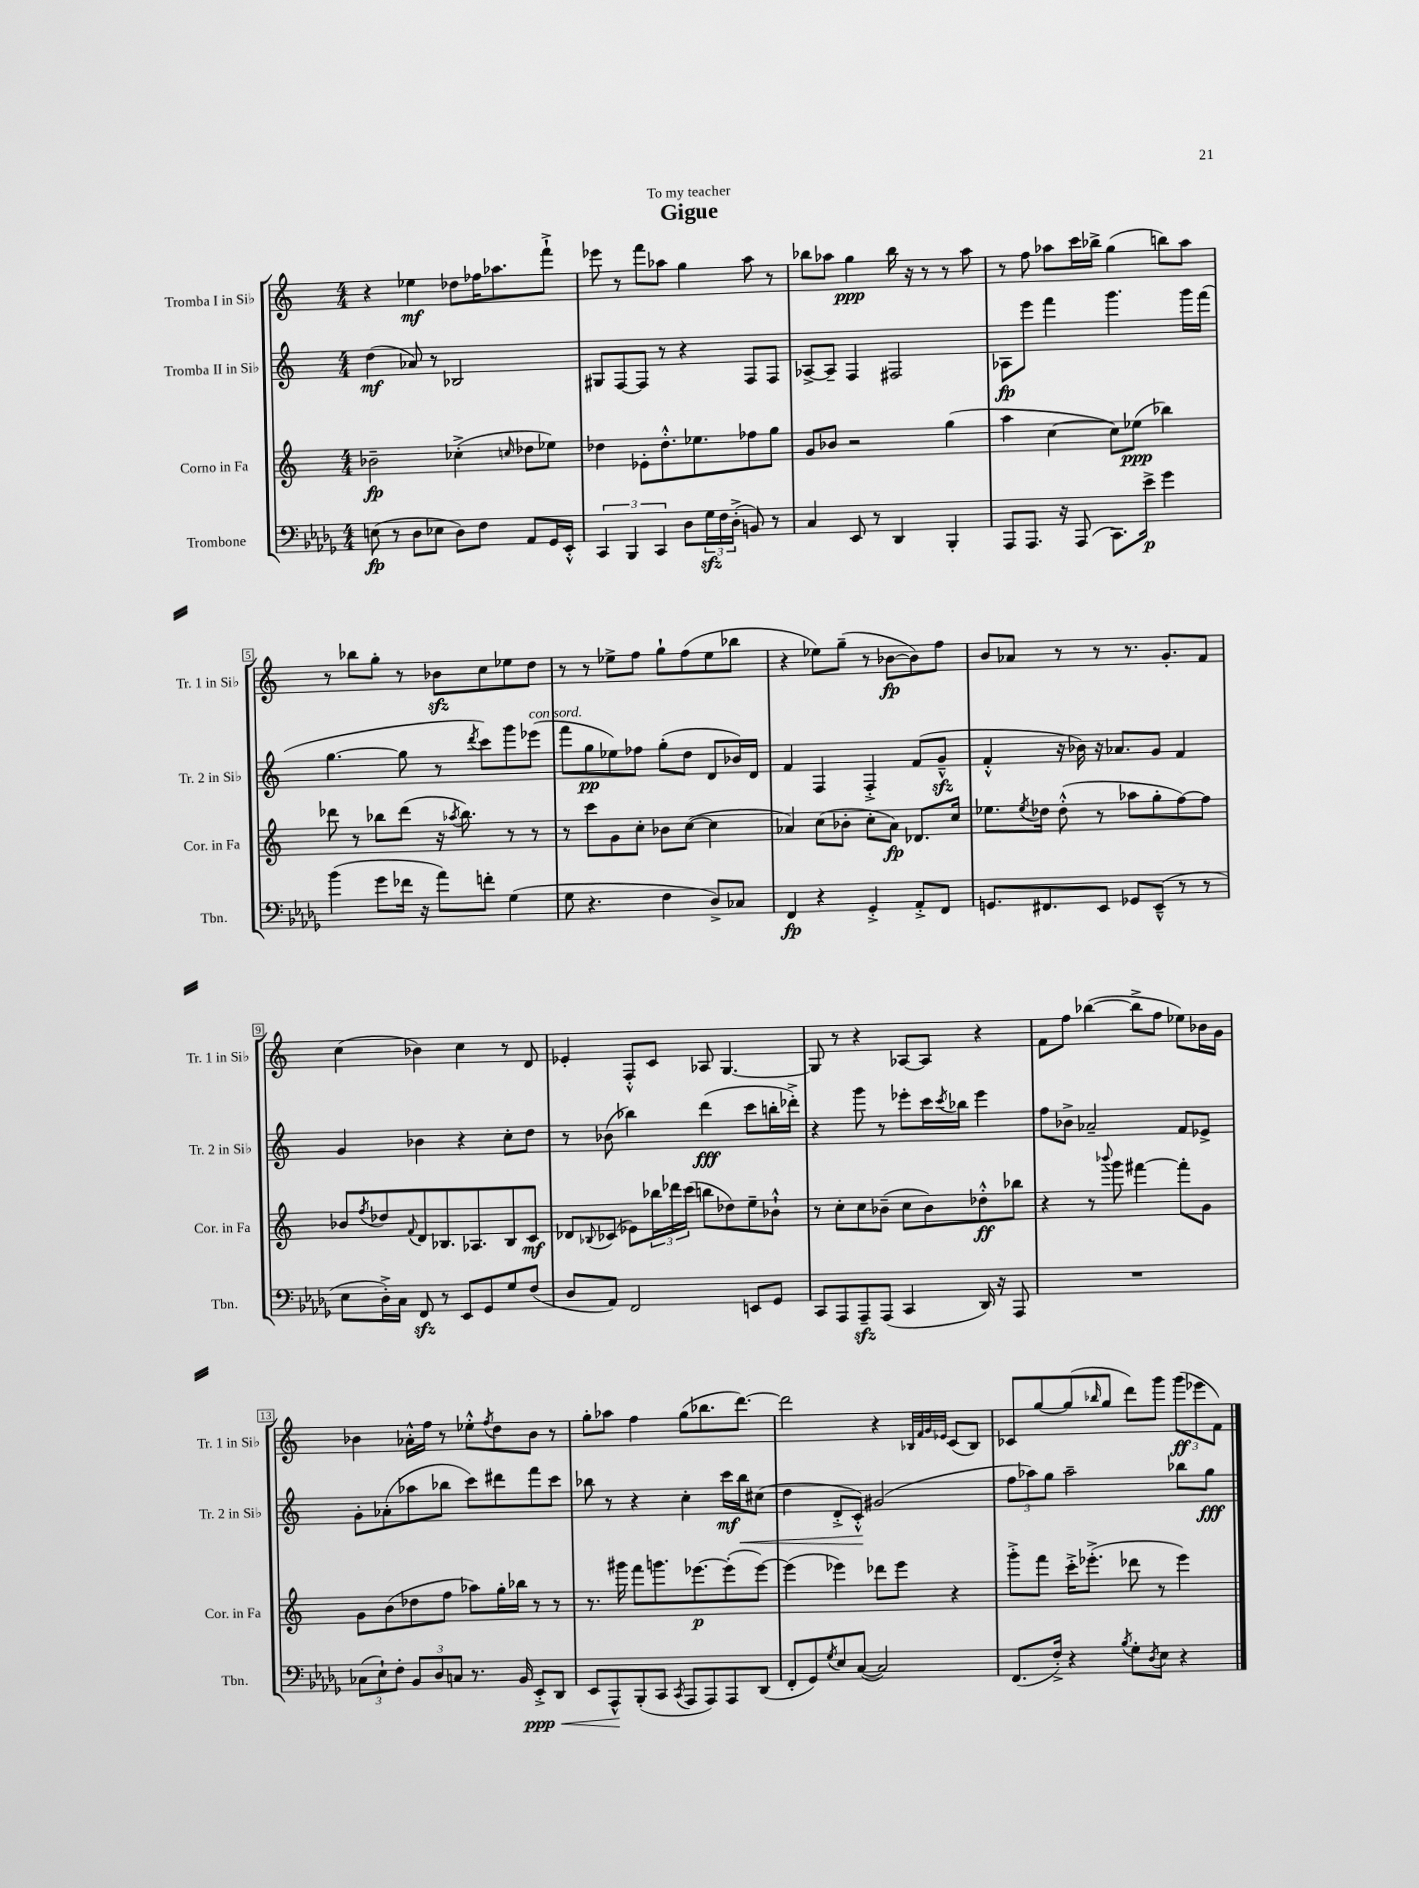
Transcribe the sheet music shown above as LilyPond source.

\header { title = "Gigue" dedication = "To my teacher" }
<<
\new StaffGroup <<
\new Staff = "s0" \with { instrumentName = "Tromba I in Sib" shortInstrumentName = "Tr. 1 in Sib" } {
    \clef treble \key c \major \numericTimeSignature \time 4/4
    r4 ees''4\mf des''8 fes''16 aes''8. f'''8-!-> |
    ees'''8 r8 f'''8 aes''8 g''4 aes''8 r8 |
    bes''8 aes''8 g''4\ppp bes''16 r16 r8 r8 aes''8 |
    r8 f''8 aes''8 c'''16 bes''16-> g''4( b''8) aes''8 |
    r8 bes''8 g''8-. r8 bes'8\sfz c''8 ees''8 d''8 |
    r8 r8 ees''8-> f''8 g''8-! f''8( ees''8 bes''8 |
    r4 ees''8) g''8--( r8 bes'8~\fp bes'8) f''8 |
    b'8 aes'8 r8 r8 r8. g'8.-. f'8 |
    c''4( bes'4) c''4 r8 d'8 |
    ees'4-. f8-.-^ c'8 aes8 g4.~ |
    g8 r8 r4 aes8~ aes8 r4 |
    f'8 f''8 bes''4~( bes''8-> f''8 ees''8) bes'16 g'16 |
    bes'4 aes'16-.-^ f''16 r8 ees''8-.-^ \acciaccatura { f''8 } d''8 bes'8 r8 |
    g''8-. aes''8 f''4 g''8( bes''8. d'''8.~) |
    d'''2 r4 \grace { bes32 f'32 g'32 ees'32 } c'8( bes8) |
    ces'8 g''8~ g''8( \grace { bes''16 } g''8 d'''8) g'''8 \tuplet 3/2 { g'''8\ff( ees'''8 f'8) } \bar "|." |
}
\new Staff = "s1" \with { instrumentName = "Tromba II in Sib" shortInstrumentName = "Tr. 2 in Sib" } {
    \clef treble \key c \major \numericTimeSignature \time 4/4
    d''4\mf( aes'8) r8 bes2 |
    gis8 f8~ f8 r8 r4 f8 f8 |
    aes8~-> aes8-- f4 fis2 |
    aes8\fp e'''8 f'''4 g'''4. g'''16 f'''16( |
    g''4.~ g''8 r8 \acciaccatura { d'''8 } c'''8) g'''8 ees'''8^\markup { \italic "con sord." }( |
    f'''8 g''8\pp ees''8) fes''8 g''8-.( d''8 d'8 bes'16) d'16 |
    f'4 f4 f4-.-> f'8( g'8---^\sfz |
    f'4-.-^ r16 bes'16) r16 aes'8. g'8 f'4 |
    g'4 bes'4 r4 c''8-. d''8 |
    r8 bes'8( bes''4) d'''4\fff( c'''8 b''16-. des'''16-.->) |
    r4 g'''8 r8 ees'''8-. c'''16 \acciaccatura { c'''8 } bes''16 ees'''4 |
    f''8 bes'8-> aes'2-- f'8 ees'8-> |
    g'8-. aes'8-.( aes''8 bes''8 c'''8) dis'''8 f'''8 c'''8 |
    bes''8 r8 r4 c''4-. c'''16\mf bes''16\< cis''8( |
    d''4 d'8-.-> c'8-.-^\!) gis'2( |
    \tuplet 3/2 { f''8 aes''8) g''8 } aes''2-- bes''8 g''8\fff \bar "|." |
}
\new Staff = "s2" \with { instrumentName = "Corno in Fa" shortInstrumentName = "Cor. in Fa" } {
    \clef treble \key c \major \numericTimeSignature \time 4/4
    bes'2--\fp ces''4-.->( \grace { c''16 } des''8 ees''8) |
    des''4 ees'8-. des''8.-.-^ ees''8. fes''8 g''8 |
    g'8 bes'8 r2 g''4( |
    a''4 c''4~ c''8) ees''8\ppp( bes''4) |
    des'''8 r8 bes''8 des'''8( r16 \acciaccatura { aes''8 } bes''8.) r8 r8 |
    r8 c'''8 g'8 c''8-. bes'8 c''8~( c''4 |
    aes'4) c''8( bes'8-. c''8-. aes'8\fp) des'8. c''16 |
    ees''8. \acciaccatura { ees''8 } des''16 des''8-.-^( r8 aes''8 g''8-. f''8~) f''8 |
    bes'8 \acciaccatura { f''8 } des''8 \appoggiatura { f'8 } d'8 bes8. aes8. bes8 c'8\mf |
    des'8 \appoggiatura { bes8 } ces'8( ees'8) \tuplet 3/2 { bes''16 des'''16 c'''16( } b''8 des''8) e''8-- bes'8-!-^ |
    r8 c''8-. c''8 bes'8--( c''8 bes'8) des''8-.-^\ff bes''8 |
    r4 r8 \appoggiatura { bes'''8 } g'''8 fis'''4~ fis'''8-. g'8 |
    g'8 b'8( des''8 f''8 aes''8) g''16-. bes''16 r8 r8 |
    r8. gis'''16 f'''8 g'''8. ees'''8.~\p ees'''8-.( ees'''8~) |
    ees'''4( ees'''4) des'''8 ees'''8 r4 |
    g'''8-.-> f'''8 c'''16-.-> ees'''8.-.->( des'''8 r8 ees'''4) \bar "|." |
}
\new Staff = "s3" \with { instrumentName = "Trombone" shortInstrumentName = "Tbn." } {
    \clef bass \key des \major \numericTimeSignature \time 4/4
    e8\fp( r8 des8 ees8 des8) f8 aes,8 ges,16 ees,16-.-^ |
    \tuplet 3/2 { c,4 bes,,4 c,4 } des8 \tuplet 3/2 { ges16\sfz f16 des16-.->( } b,8) r8 |
    c4 ees,8 r8 des,4 bes,,4-. |
    aes,,8 aes,,8. r16 aes,,8( c,8.) ees'16->\p ges'4 |
    bes'4( ges'8 fes'16 r16 aes'8) f'8-. ges4( |
    ges8 r4. f4 des8->) ces8 |
    f,4\fp r4 ges,4-.-> aes,8-.-> f,8 |
    g,8. fis,8. ees,8 ges,8 ees,8---^( r8 r8 |
    ees8 des16-.->) c16 f,8\sfz r8 ees,8 ges,8 ges8 f8( |
    des8 aes,8) f,2 e,8 ges,8 |
    c,8 aes,,8 aes,,8--\sfz aes,,8( c,4 des,16) r16 aes,,8 |
    R1 |
    \tuplet 3/2 { ces8( ees8-!) f8-. } \tuplet 3/2 { bes,8 des8 c8 } r8. bes,16 ees,8-.->\ppp\< des,8 |
    ees,8 aes,,8-^\! bes,,8-.( c,8 \acciaccatura { c,8 } aes,,8 aes,,8) aes,,8 des,8( |
    f,8-. ges,8) \acciaccatura { ges8 } ees8 c8~( c2) |
    f,8.( f16-.->) r4 \acciaccatura { bes8 } ges8-. \acciaccatura { des8 } ees8 r4 \bar "|." |
}
>>
>>
\layout { \context { \Score \override BarNumber.stencil = #(make-stencil-boxer 0.1 0.3 ly:text-interface::print) } }
